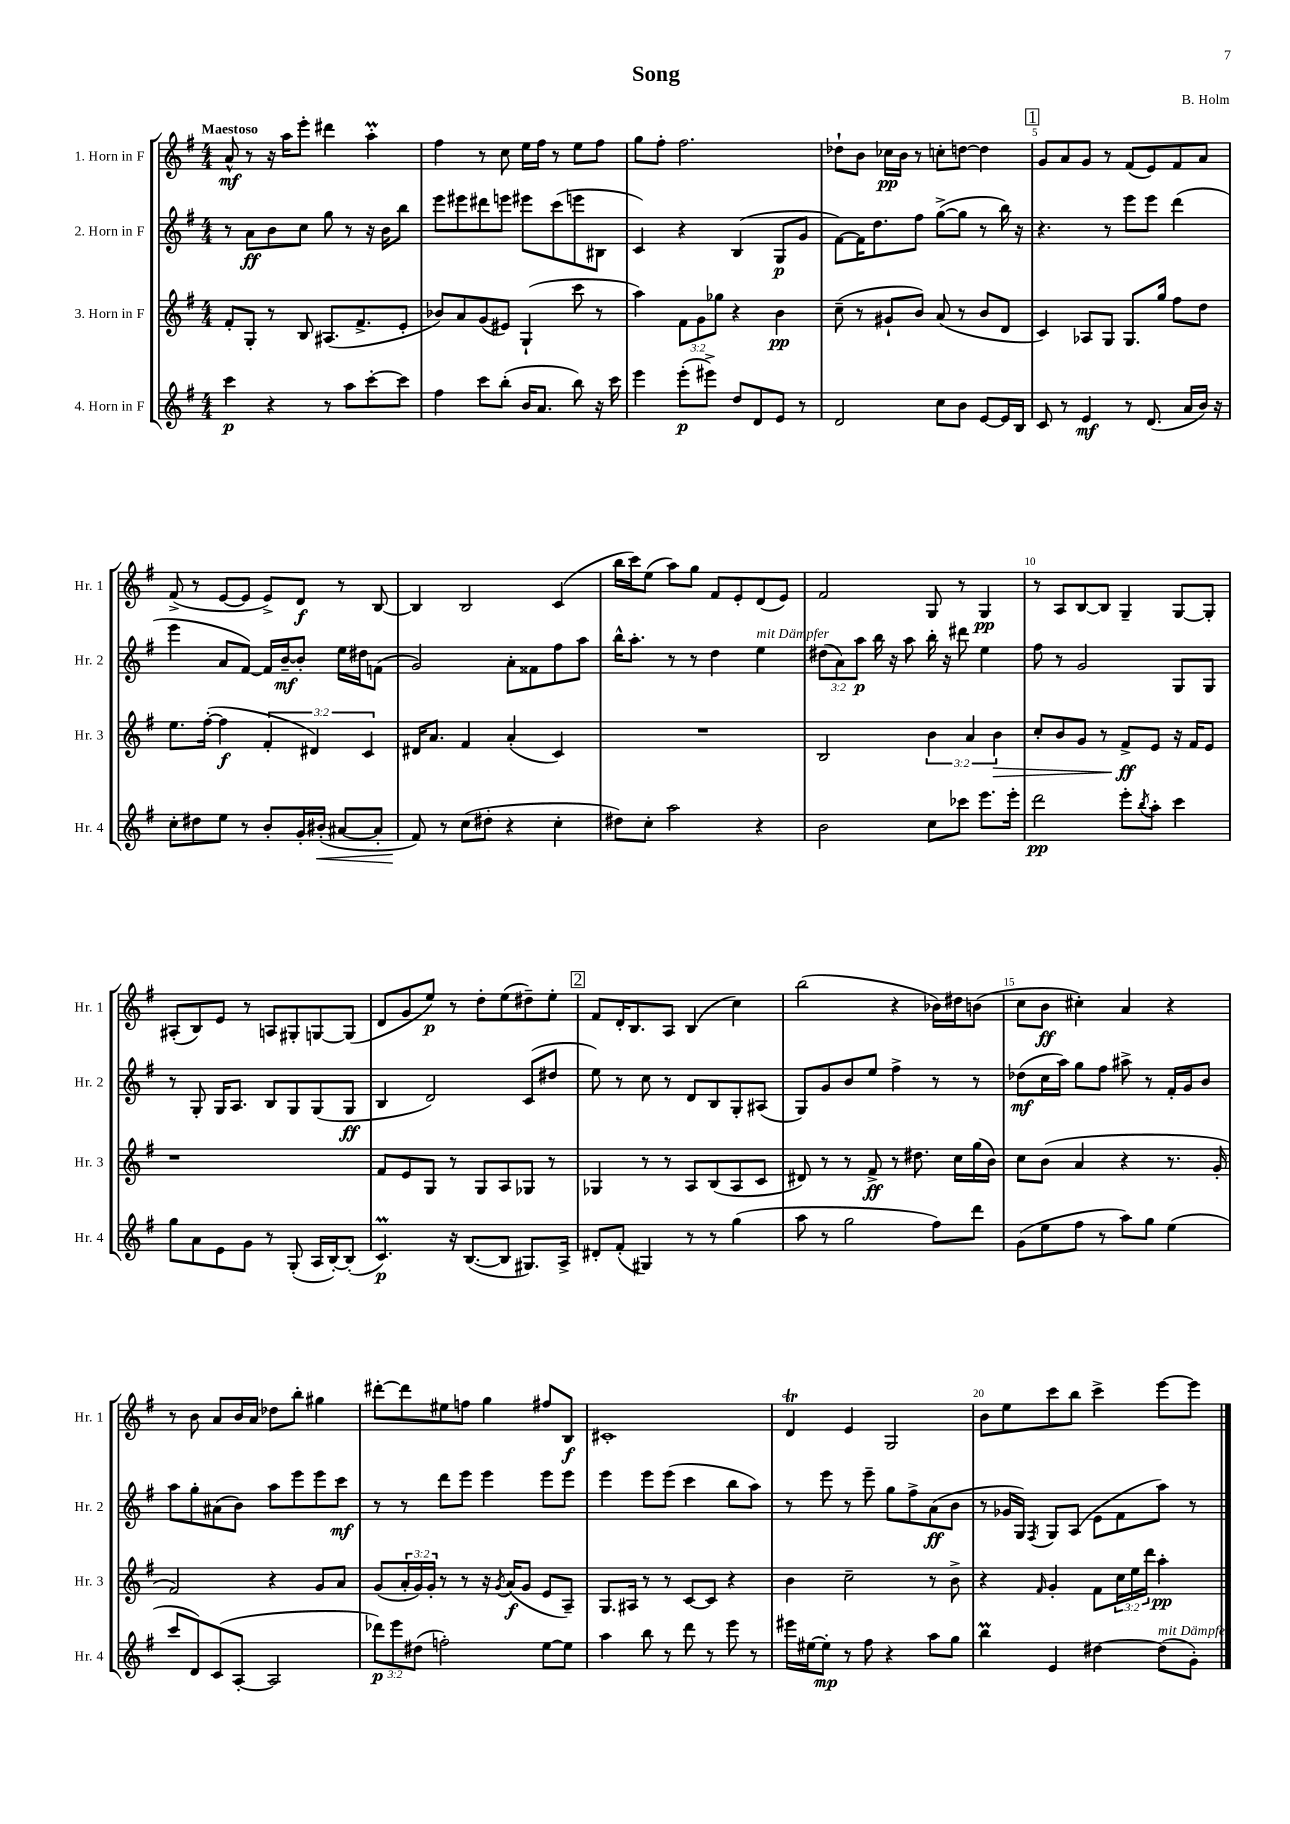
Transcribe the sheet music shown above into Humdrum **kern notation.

**kern	**kern	**kern	**kern
*staff4	*staff3	*staff2	*staff1
*clefG2	*clefG2	*clefG2	*clefG2
*k[f#]	*k[f#]	*k[f#]	*k[f#]
*M4/4	*M4/4	*M4/4	*M4/4
4ccc	8f#'	8r	8a^^
.	8G'	8a	8r
4r	8r	8b	16r
.	.	.	16aa
.	8B	8cc	8eee'
8r	(8.A#	8gg	4ddd#
8aa	.	8r	.
.	8.f#^	.	.
[8ccc'	.	16r	4aa'
.	.	16b	.
8ccc]	8e'	8bb	.
=	=	=	=
4ff#	8b-)	8eee	4ff#
.	8a	8eee#	.
8ccc	(8g	8ddd#	8r
(8bb'	8e#)	8eee	8cc
16b	(4G`	8eee#	16ee
8.a	.	.	16ff#
.	.	(8ccc	8r
8bb)	8ccc	8eee	8ee
16r	8r	8B#	8ff#
16ccc	.	.	.
=	=	=	=
4eee	4aa)	4c)	8gg
.	.	.	8ff#'
(8eee'	12f#	4r	2.ff#
.	12g	.	.
8eee#^)	.	.	.
.	12gg-	.	.
8dd	4r	(4B	.
8d	.	.	.
8e	4b	8G	.
8r	.	8g	.
=	=	=	=
2d	(8cc~	[8f#)	8dd-`
.	8r	16f#]	8b
.	.	8.dd	.
.	8g#`	.	16cc-
.	.	.	16b
.	8b)	8ff#	8r
8cc	(8a	([8gg^	8cc'
8b	8r	8gg]	[8dd
[8e	8b	8r	4dd]
16e]	8d	16bb)	.
16B	.	16r	.
=	=	=	=
8c	4c)	4.r	8g
8r	.	.	8a
4e	8A-	.	8g
.	8G	8r	8r
8r	8.G	8eee	(8f#
(8.d	.	8eee	8e)
.	16gg	.	.
.	8ff#	(4ddd	8f#
16a	.	.	.
16b)	8dd	.	8a
16r	.	.	.
=	=	=	=
8cc'	8.ee	4eee	(8f#^
8dd#	.	.	8r
.	([16ff#'	.	.
8ee	4ff#]	8a	[8e
8r	.	[8f#)	8e]
8b'	6f#'	16f#]	8e^)
.	.	[16b~	.
16g'	.	8b']	8d
.	6d#)	.	.
(16b#'	.	.	.
[8a#	.	16ee	8r
.	.	16dd#	.
.	6c	.	.
8a#']	.	(8f	[8B
=	=	=	=
8f#)	16d#	2g)	4B]
.	8.a	.	.
8r	.	.	.
(8cc	4f#	.	2B
8dd#'	.	.	.
4r	(4a'	8a'	.
.	.	8f##	.
4cc'	4c)	8ff#	(4c
.	.	8aa	.
=	=	=	=
8dd#)	1r	16bb^^	16bb
.	.	8.aa'	16ccc)
8cc'	.	.	(8ee
2aa	.	8r	8aa)
.	.	8r	8gg
.	.	4dd	8f#
.	.	.	8e'
4r	.	4ee	(8d
.	.	.	8e)
=	=	=	=
2b	2B	(12dd#	2f#
.	.	12a)	.
.	.	12aa	.
.	.	16bb	.
.	.	16r	.
.	.	8aa	.
8cc	6b	16bb'	8G
.	.	16r	.
8ccc-	.	8ddd#	8r
.	6a	.	.
8.eee	.	4ee	4G
.	6b	.	.
16eee'	.	.	.
=	=	=	=
2ddd	8cc'	8ff#	8r
.	8b	8r	8A
.	8g	2g	[8B
.	8r	.	8B]
8eee'	8f#^	.	4G~
8qbb	.	.	.
8aa'	8e	.	.
4ccc	16r	8G	[8G
.	16f#	.	.
.	8e	8G	8G']
=	=	=	=
8gg	1r	8r	(8A#'
8a	.	8G'	8B)
8e	.	16G	8e
.	.	8.A	.
8g	.	.	8r
8r	.	8B	8A
(8G'	.	8G	8G#'
16A	.	(8G	[8G
[16B')	.	.	.
(8B']	.	8G	(8G]
=	=	=	=
4.c)	8f#	4B	8d
.	8e	.	8g
.	8G	2d)	8ee)
16r	8r	.	8r
([8.B	.	.	.
.	8G	.	8dd'
8B]	8A	.	(8ee
8.G#)	8G-	(8c	8dd#~)
.	8r	8dd#	8ee'
16A^	.	.	.
=	=	=	=
8d#'	4G-	8ee)	8f#
(8f#'	.	8r	16d'
.	.	.	8.B
4G#)	8r	8cc	.
.	8r	8r	8A
8r	8A	8d	(4B
8r	(8B	8B	.
(4gg	8A	8G'	4cc)
.	8c	(8A#	.
=	=	=	=
8aa	8d#)	8G)	(2bb
8r	8r	8g	.
2gg	8r	8b	.
.	8f#^	8ee	.
.	8r	4ff#^	4r
.	8.dd#	.	.
8ff#)	.	8r	16b-)
.	16cc	.	16dd#
8ddd	(16gg	8r	(8b
.	16b)	.	.
=	=	=	=
(8g	8cc	(8dd-	8cc
8ee	(8b	16cc	8b
.	.	16aa)	.
8ff#	4a	8gg	4cc#')
8r	.	8ff#	.
8aa)	4r	8aa#^	4a
8gg	.	8r	.
(4ee	8.r	16f#'	4r
.	.	16g	.
.	.	8b	.
.	16g'	.	.
=	=	=	=
8ccc	2f#)	8aa	8r
8d)	.	8gg'	8b
(8c	.	(8a#	8a
[8A'	.	8b)	16b
.	.	.	16a
2A]	4r	8aa	8dd-
.	.	8eee	8bb'
.	8g	8eee	4gg#
.	8a	8ccc	.
=	=	=	=
12ddd-)	(8g	8r	[8ddd#'
12eee	.	.	.
.	24a'	8r	8ddd#]
(12dd#	24g)	.	.
.	24g'	.	.
2ff')	8r	8ddd	8ee#
.	8r	8eee	8ff
.	16r	4eee	4gg
.	8qg	.	.
.	(16a	.	.
.	8g	.	.
[8ee	8e	8eee	8ff#
8ee]	8A~)	8eee	8B
=	=	=	=
4aa	8.G	4eee	1c#'
.	16A#	.	.
8bb	8r	8eee	.
8r	8r	(8eee	.
8ddd	[8c	4ccc	.
8r	8c]	.	.
8eee	4r	8bb	.
8r	.	8aa)	.
=	=	=	=
16eee#	4b	8r	4d
[16ee#	.	.	.
8ee#']	.	8eee	.
8r	2cc~	8r	4e
8ff#	.	8eee~	.
4r	.	8gg	2G
.	.	8ff#^	.
8aa	8r	(8a	.
8gg	8b^	8b	.
=	=	=	=
4bb	4r	8r	8b
.	.	16g-	8ee
.	.	16G)	.
.	16qqf#	8qF#	.
4e	4g'	8G	8ccc
.	.	(8A	8bb
[4dd#	8f#	8e	4ccc^
.	24cc	8f#	.
.	24ee	.	.
.	24ddd	.	.
(8dd#]	4aa'	8aa)	[8eee
8g')	.	8r	8eee]
==	==	==	==
*-	*-	*-	*-
